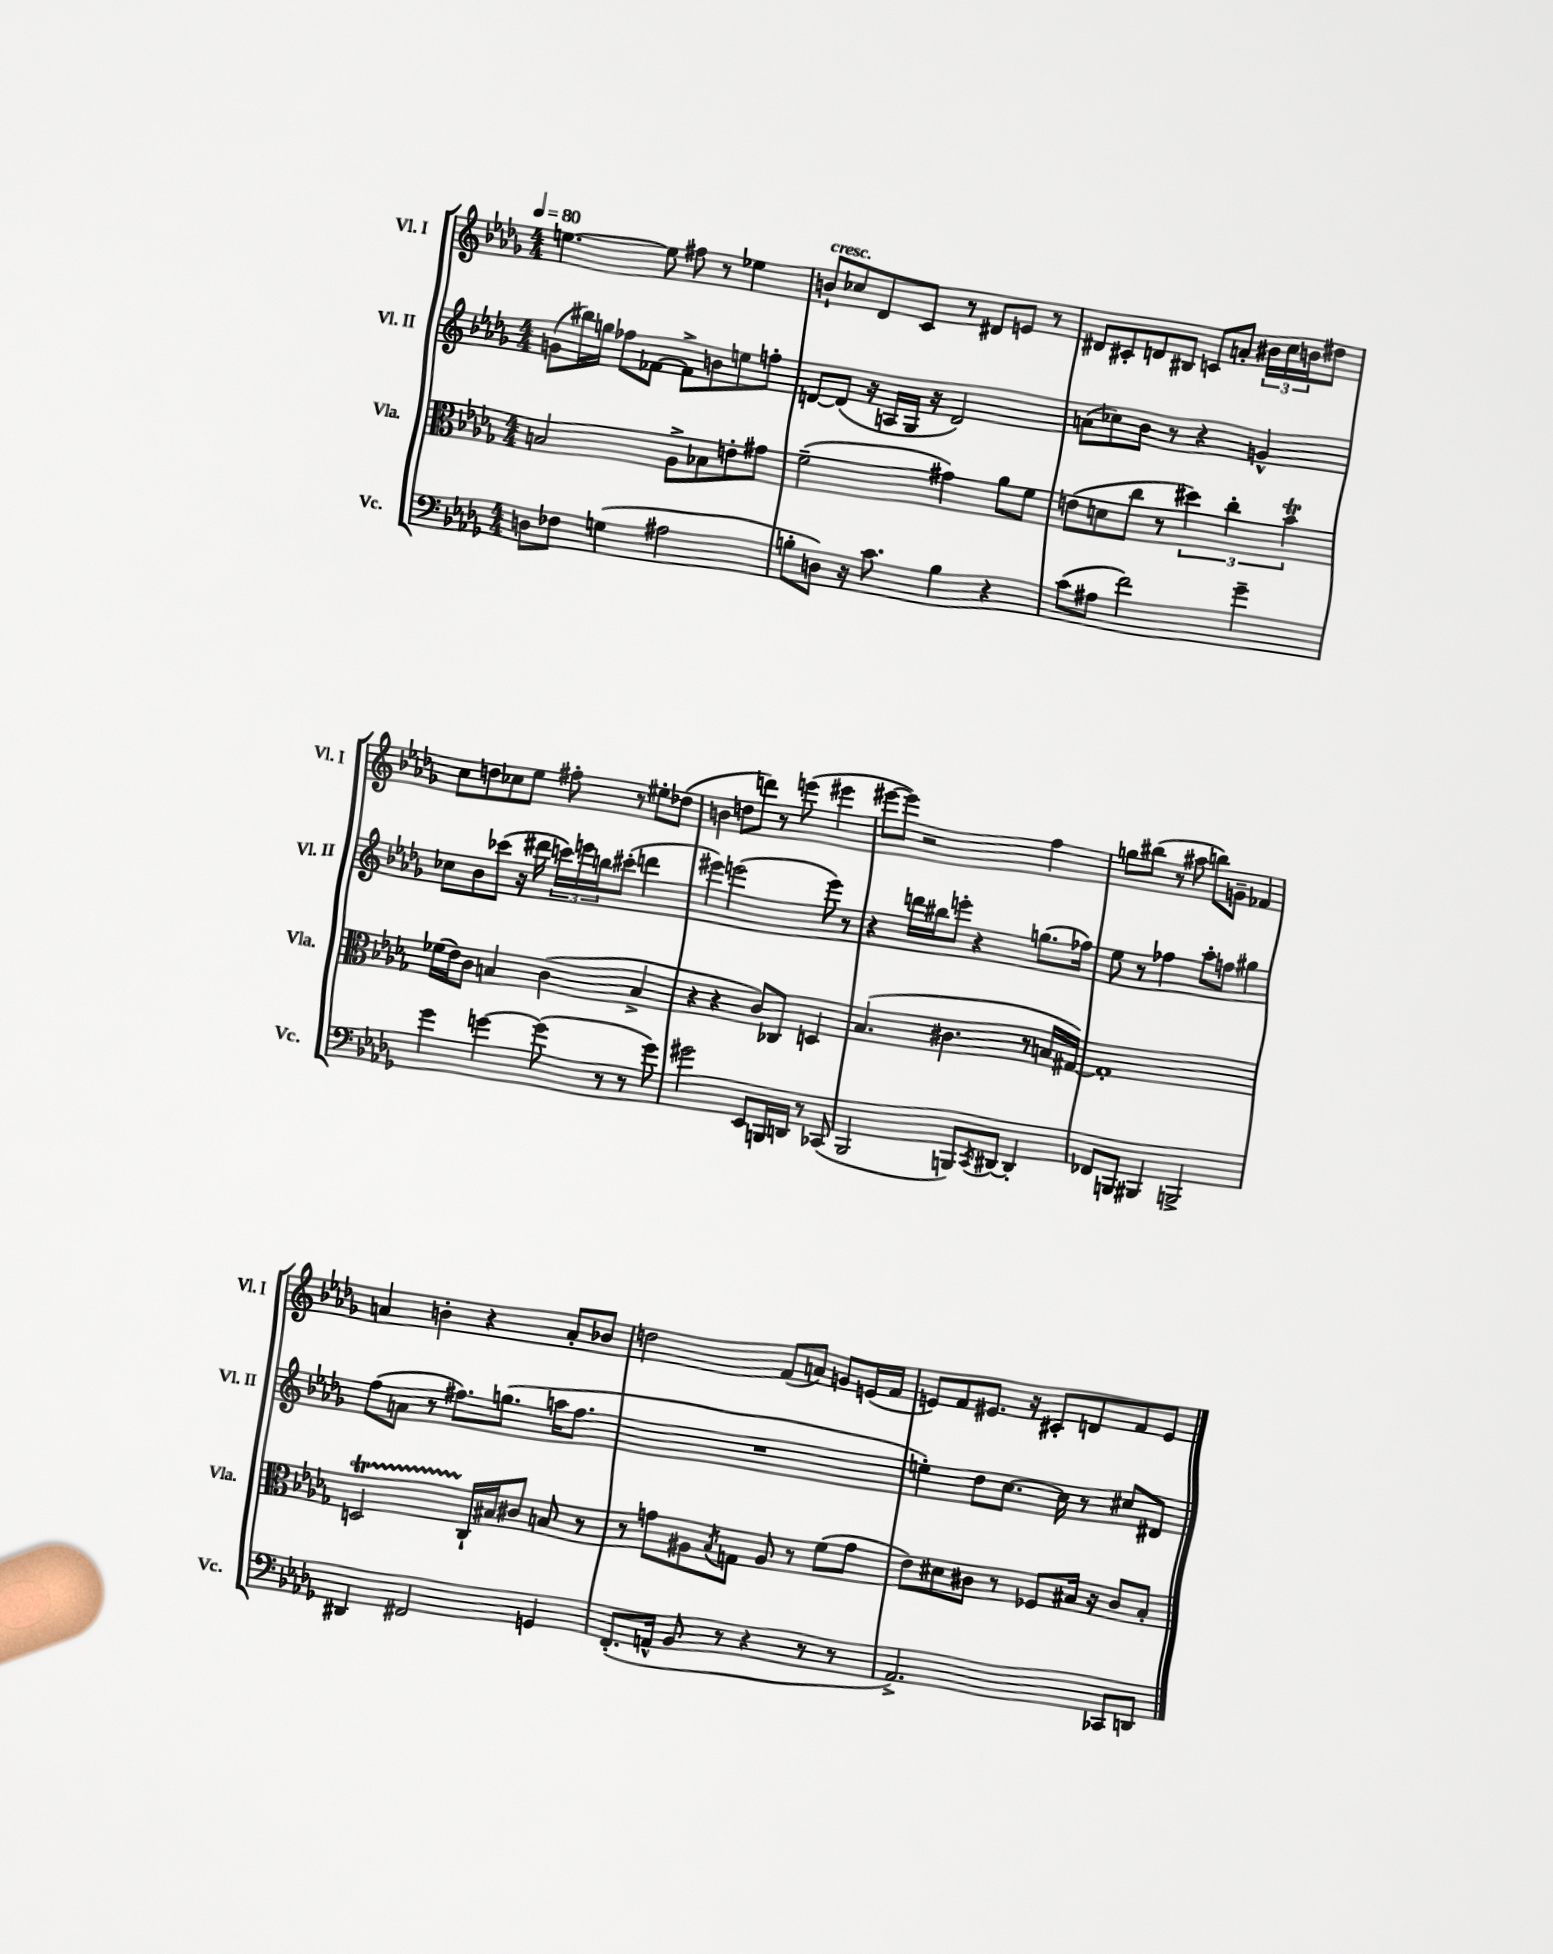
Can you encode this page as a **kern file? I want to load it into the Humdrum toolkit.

**kern	**kern	**kern	**kern
*part4	*part3	*part2	*part1
*staff4	*staff3	*staff2	*staff1
*I"Vc.	*I"Vla.	*I"Vl. II	*I"Vl. I
*I'Vc.	*I'Vla.	*I'Vl. II	*I'Vl. I
*clefF4	*clefC3	*clefG2	*clefG2
*k[b-e-a-d-g-]	*k[b-e-a-d-g-]	*k[b-e-a-d-g-]	*k[b-e-a-d-g-]
*M4/4	*M4/4	*M4/4	*M4/4
*MM80	*MM80	*MM80	*MM80
=1	=1	=1	=1
8Dn\L	2Bn/	(8gn\L	[4.een\
8F-X\J	.	16bb#X\L)	.
.	.	16ggn\JJ	.
(4Gn\	.	8ff-X\L	.
.	.	[8f-X\J	8ee\]
2A#X\	8A-^\L	8f-^\L]	8ff#X\
.	8B-X\	8bn\	8r
.	8en'\	8een\	4ee-X\
.	8g#X\J	8ffn'\J	.
=2	=2	=2	=2
!	!	!	!LO:TX:a:i:t=cresc.
8Bn'\L	(2f~\	[8dn/L	8bn`/L
8Dn\J)	.	(8d/J]	8cc-X/
16r	.	16r	8d-/
8.c\	.	16An/LL	.
.	.	16G-/JJ	8c/J
.	.	16r	.
4B\	4g#X\)	2d/)	8r
.	.	.	8d#X/L
4r	8a-\L	.	8en/J
.	8f\J	.	8r
=3	=3	=3	=3
(8c\L	(8en\L	(8an\L	8d#X/L
8A#X\J	8dn\	8cc-X\)	8c#X'/
2f\)	8cc\J	8b-\J	8dn/
.	8r	8r	8B#X/J
.	6dd#X\)	4r	8cn/L
.	.	.	8an'/J
.	6cc'\	.	.
4g-~\	.	4gn^^/	24b#X\LL
.	.	.	24cc\
.	6b-T\	.	24bn\J
.	.	.	8dd#X\J
!!LO:LB:g=z
=4	=4	=4	=4
4g-\	(16f-X\LL	8cc-X\L	8cc\L
.	16e-\J)	.	.
.	8c\J	8b-\	8ddn\
[4gn\	4Bn/	(8ccc-X\J	8cc-X\
.	.	16r	8ee-\J
.	.	16ddd#X\	.
(8g\]	(4c\	24cccn\LL)	8ff#X'\
.	.	24eeen\	.
.	.	24bbn\J	.
8r	.	(8ccc#X'\J	8r
8r	4B^/	4dddn\	8ee#X'\L
8g\)	.	.	(8dd-X\J
=5	=5	=5	=5
2g#X\	4r	4eee#X\)	4bn\
.	4r	(2eeen\	8ddn\L
.	.	.	8dddn\J)
8EE-/L	8c/L)	.	8r
16BBBn/L	8C-X/J	.	(8eeen\
16DDn/JJ	.	.	.
8r	4Dn/	8eee\)	4eee#X\
(8CC-X/	.	8r	.
=6	=6	=6	=6
2BBB-/	(4.B-/	4r	[8eee#X\L
.	.	.	8eee#\J])
.	.	16dddn\LL	2r
.	.	16bb#X\J	.
.	4.c#X\	8eeen'\J	.
8BBBn/L)	.	4r	.
8qCC/	.	.	.
[8DD#X/J	.	.	.
4DD#'/]	8r	(8.ggn\L	4ff\
.	16Bn/LL	.	.
.	[16G#X/JJ)	16ff-X\Jk)	.
=7	=7	=7	=7
8FF-X/L	1G#']	8ee-\	8ggn\L
8BBBn/J	.	8r	(8bb#X\J
4BBB#X/	.	4ff-X\	8r
.	.	.	8aa#X\
2BBBn^/	.	8aa-'\L	8bbn\L)
.	.	8ffn\J	8gn~\J
.	.	4gg#X\	4f-X/
!!LO:LB:g=z
=8	=8	=8	=8
4DD#X/	2Dnt/	(8ff\L	4an/
.	.	8an\J	.
2FF#X/	.	8r	4bn'\
.	.	8.ff#X\L)	.
.	16C`/LL	.	4r
.	16B#X/J	(8.ggn\J	.
.	8c#X/J	.	.
4GGn/	8Bn/	16aan\KL	8a'/L
.	.	8.ff#\J	.
.	8r	.	8b-X/J
=9	=9	=9	=9
(8.FF'/L	8r	1r	2ddn\
.	8gn\L	.	.
16AAn^^/Jk	.	.	.
8BB-/	8A#X\	.	.
.	8qB-/	.	.
8r	8Gn\J	.	.
4r	8A#/	.	(8f/L
.	8r	.	8an/J)
8r	(8f\L	.	8gn/L
8r	8g\J	.	(16en/L
.	.	.	16f/JJ
=10	=10	=10	=10
2.AA-^/)	8e-\L)	4een'\)	8en/L)
.	8d#X\	.	8f/
.	8c#X\J	8dd-\L	8.e#X/J
.	8r	[8.cc\J	.
.	.	.	16r
.	8F-X/L	.	8c#X'/L
.	.	16cc\]	.
.	16B#X/Jk	8r	8dn/
.	16r	.	.
8CC-X/L	8c#/L	8cc#X/L	8f/
8DDn/J	8B#'/J	8d#X/J	8e#/J
==	==	==	==
*-	*-	*-	*-
